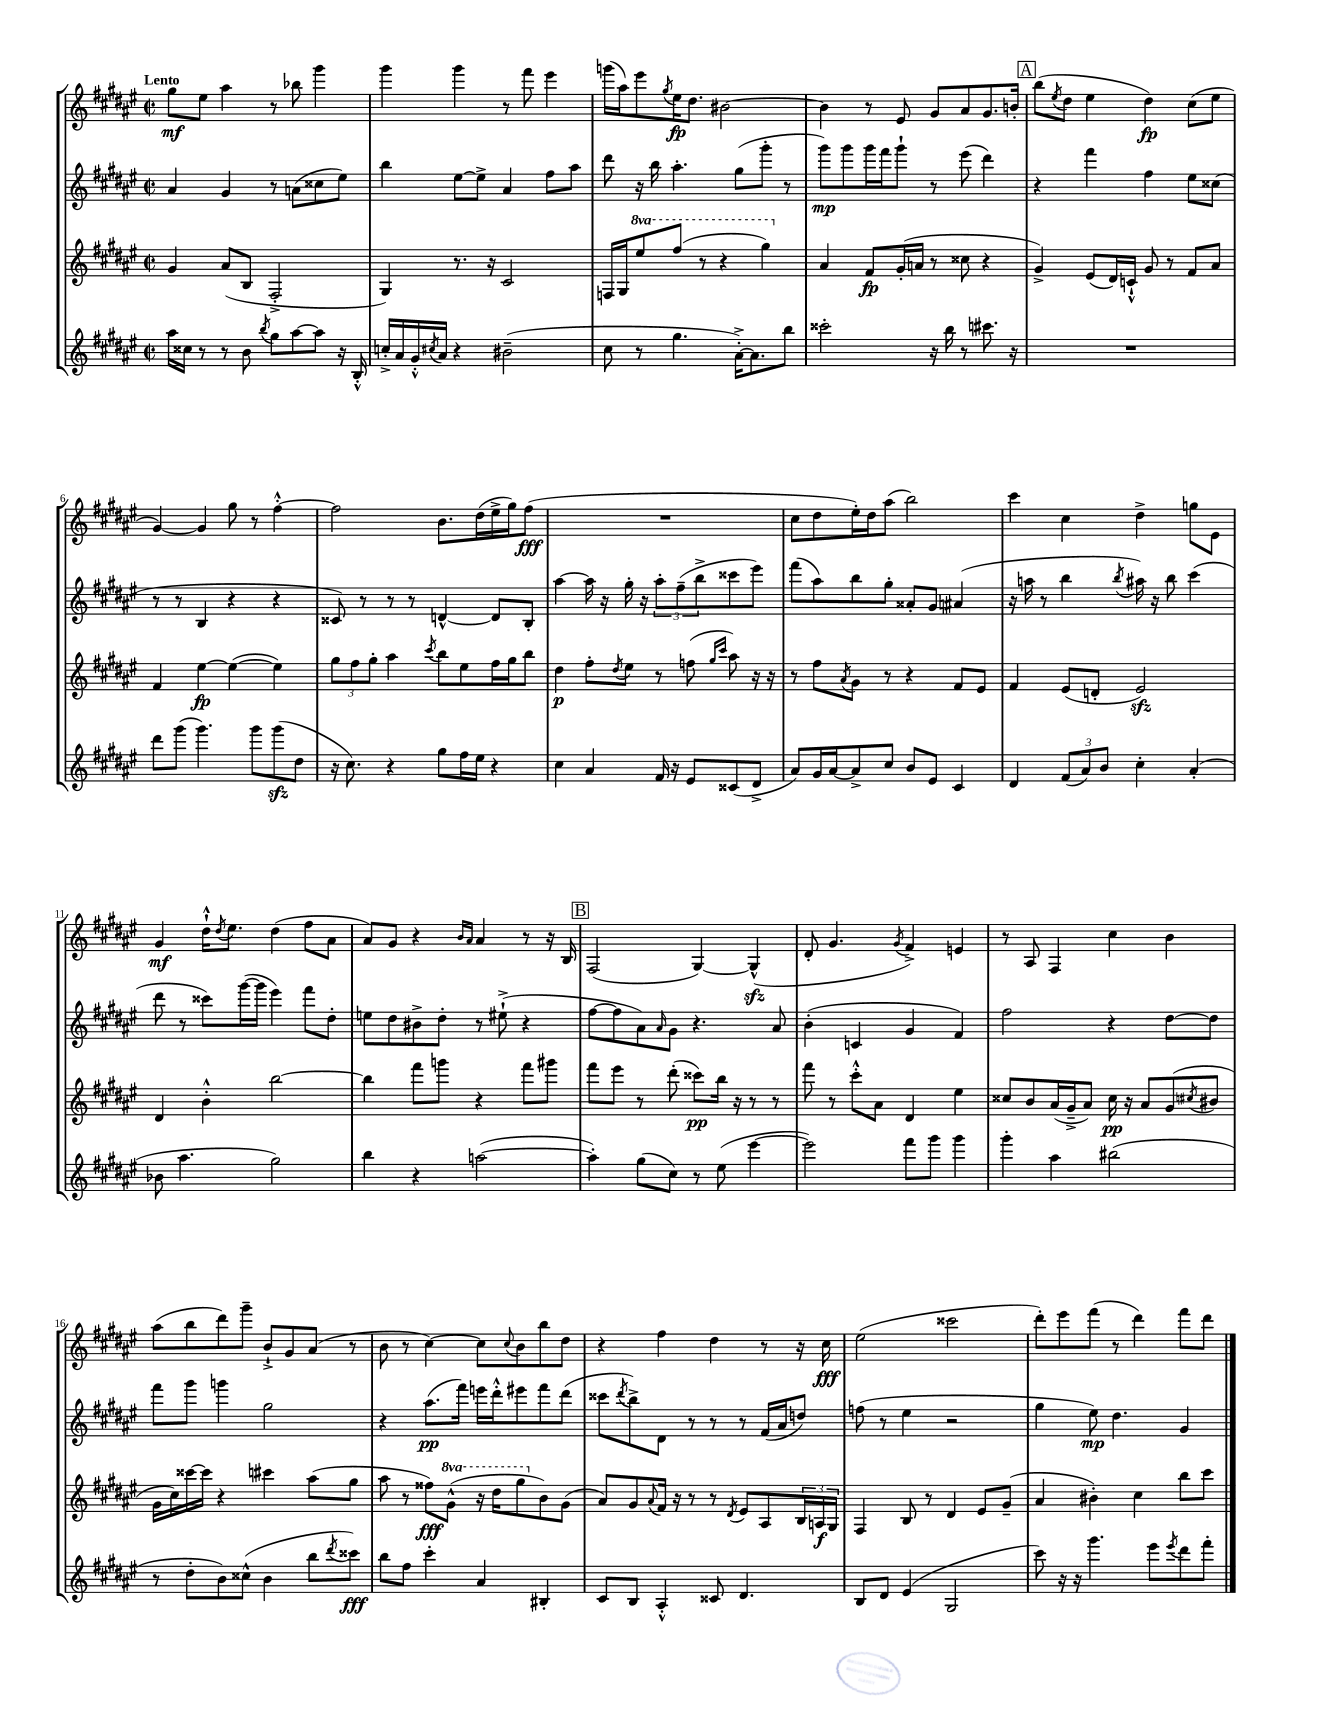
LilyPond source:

<<
\new StaffGroup <<
\new Staff = "s0" {
    \clef treble \key fis \major \defaultTimeSignature \time 2/2 \tempo "Lento"
    gis''8\mf eis''8 ais''4 r8 bes''8 gis'''4 |
    gis'''4 gis'''4 r8 fis'''8 eis'''4 |
    g'''16( ais''16) eis'''8 \acciaccatura { gis''8 } eis''16\fp dis''8. bis'2~ |
    bis'4 r8 eis'8 gis'8 ais'8 gis'8. b'16-. |
    \mark \markup { \box "A" } b''8( \acciaccatura { eis''8 } dis''8 eis''4 dis''4\fp) cis''8( eis''8 |
    gis'4~) gis'4 gis''8 r8 fis''4~-.-^ |
    fis''2 b'8. dis''16( eis''16-> gis''16) fis''8\fff( |
    R1 |
    cis''8 dis''8 eis''16-.) dis''16 ais''8( b''2) |
    cis'''4 cis''4 dis''4-> g''8 eis'8 |
    gis'4\mf dis''16-!-^ \acciaccatura { dis''8 } eis''8. dis''4( fis''8 ais'8 |
    ais'8) gis'8 r4 \grace { b'16 ais'16 } ais'4 r8 r16 b16 |
    \mark \markup { \box "B" } fis2( gis4~) gis4-^\sfz( |
    dis'8-. gis'4. \acciaccatura { gis'8 } fis'4->) e'4 |
    r8 ais8 fis4 cis''4 b'4 |
    ais''8( b''8 dis'''8) gis'''8-- b'8-!-> gis'8 ais'8( r8 |
    b'8 r8 cis''4~) cis''8 \appoggiatura { cis''8 } b'8 b''8 dis''8 |
    r4 fis''4 dis''4 r8 r16 cis''16\fff |
    eis''2( cisis'''2 |
    dis'''8-.) eis'''8 fis'''8( r8 dis'''4) fis'''8 dis'''8 \bar "|." |
}
\new Staff = "s1" {
    \clef treble \key fis \major \defaultTimeSignature \time 2/2
    ais'4 gis'4 r8 a'8( cisis''8 eis''8) |
    b''4 eis''8~ eis''8-> ais'4 fis''8 ais''8 |
    dis'''8 r16 b''16 ais''4.-. gis''8( gis'''8-. r8 |
    gis'''8\mp) gis'''8 gis'''16 fis'''16 gis'''8-! r8 eis'''8( dis'''4) |
    \mark \markup { \box "A" } r4 fis'''4 fis''4 eis''8 cisis''8( |
    r8 r8 b4 r4 r4 |
    cisis'8) r8 r8 r8 d'4~-^ d'8 b8-. |
    ais''4~ ais''16 r16 gis''16-. r16 \tuplet 3/2 { ais''8-. fis''8--( b''8-> } cisis'''8 eis'''8) |
    fis'''8( ais''8) b''8 gis''8-. aisis'8-. gis'8 ais'4( |
    r16 a''16 r8 b''4 \acciaccatura { b''8 } ais''16) r16 b''8 cis'''4( |
    dis'''8 r8 cisis'''8) gis'''16~( gis'''16 eis'''4) fis'''8 dis''8-. |
    e''8 dis''8 bis'8-> dis''8-. r8 eis''8-!->( r4 |
    \mark \markup { \box "B" } fis''8~ fis''8 ais'8) \grace { ais'16 } gis'8 r4. ais'8 |
    b'4-.( c'4 gis'4 fis'4) |
    fis''2 r4 dis''8~ dis''8 |
    fis'''8 gis'''8 g'''4 gis''2 |
    r4 ais''8.\pp( fis'''16) e'''16 dis'''16-.-^ eis'''8 fis'''8 dis'''8( |
    cisis'''8 \acciaccatura { dis'''8 } b''8->) dis'8 r8 r8 r8 fis'16( ais'16 d''8) |
    f''8( r8 eis''4 r2 |
    gis''4 eis''8\mp) dis''4. gis'4 \bar "|." |
}
\new Staff = "s2" {
    \clef treble \key fis \major \defaultTimeSignature \time 2/2 \set Staff.ottavationMarkups = #ottavation-simple-ordinals
    gis'4 ais'8( b8 fis2-.-> |
    gis4) r8. r16 cis'2 |
    f16 gis16 \ottava #1 eis'''8 fis'''8( r8 r4 gis'''4) \ottava #0 |
    ais'4 fis'8\fp gis'16-.( a'16 r8 cisis''8 r4 |
    \mark \markup { \box "A" } gis'4->) eis'8( dis'16) c'16-!-^ gis'8 r8 fis'8 ais'8 |
    fis'4 eis''4~\fp eis''4~( eis''4) |
    \tuplet 3/2 { gis''8 fis''8 gis''8-. } ais''4 \acciaccatura { cis'''8 } b''8 eis''8 fis''16 gis''16 b''8 |
    dis''4\p fis''8-. \acciaccatura { dis''8 } eis''8 r8 f''8( \grace { gis''16 cis'''16 } ais''8) r16 r16 |
    r8 fis''8 \acciaccatura { ais'8 } gis'8 r8 r4 fis'8 eis'8 |
    fis'4 eis'8( d'8-. eis'2\sfz) |
    dis'4 b'4-.-^ b''2~ |
    b''4 fis'''8 g'''8 r4 fis'''8 gis'''8 |
    \mark \markup { \box "B" } fis'''8 eis'''8 r8 dis'''8-.( cisis'''8\pp) b''16 r16 r8 r8 |
    fis'''8 r8 cis'''8-.-^ ais'8 dis'4 eis''4 |
    cisis''8 b'8 ais'16( gis'16---> ais'8) cisis''16\pp r16 ais'8 gis'8( \acciaccatura { cis''8 } bis'8 |
    gis'16 cis''16) cisis'''16~ cisis'''16 r4 cis'''4 ais''8( gis''8 |
    ais''8 r8 fisis''8\fff) \ottava #1 gis''8-^( r16 dis'''16 gis'''8 \ottava #0 b'8) gis'8( |
    ais'8) gis'8 \appoggiatura { ais'8 } fis'16 r16 r8 r8 \acciaccatura { dis'8 } eis'8 ais8 \tuplet 3/2 { b16 a16\f gis16 } |
    fis4 b8 r8 dis'4 eis'8 gis'8--( |
    ais'4 bis'4-.) cis''4 b''8 cis'''8 \bar "|." |
}
\new Staff = "s3" {
    \clef treble \key fis \major \defaultTimeSignature \time 2/2
    ais''16 cisis''16 r8 r8 b'8 \acciaccatura { b''8 } gis''8 ais''8~ ais''8 r16 b16-.-^ |
    c''16-.-> ais'16 gis'16-.-^ \acciaccatura { cis''8 } ais'16 r4 bis'2--( |
    cis''8 r8 gis''4. ais'16~-.->) ais'8. b''8 |
    cisis'''2-. r16 b''16 r8 cis'''8. r16 |
    \mark \markup { \box "A" } R1 |
    dis'''8 gis'''8( gis'''4.) gis'''8 gis'''8\sfz( dis''8 |
    r16 cis''8.) r4 gis''8 fis''16 eis''16 r4 |
    cis''4 ais'4 fis'16 r16 eis'8 cisis'8( dis'8-> |
    ais'8) gis'16 ais'16~ ais'8-> cis''8 b'8 eis'8 cis'4 |
    dis'4 \tuplet 3/2 { fis'8( ais'8) b'8 } cis''4-. ais'4-.( |
    bes'8 ais''4. gis''2) |
    b''4 r4 a''2~( |
    \mark \markup { \box "B" } a''4-.) gis''8( cis''8) r8 eis''8( eis'''4~ |
    eis'''2) fis'''8 gis'''8 gis'''4 |
    gis'''4-. ais''4 bis''2( |
    r8 dis''8-. b'8) cisis''8-^( b'4 b''8 \acciaccatura { dis'''8 } cisis'''8\fff) |
    b''8 fis''8 cis'''4-. ais'4 bis4-. |
    cis'8 b8 ais4-.-^ cisis'8 dis'4. |
    b8 dis'8 eis'4( gis2 |
    cis'''8) r16 r16 gis'''4. eis'''8 \acciaccatura { eis'''8 } dis'''8 fis'''8-. \bar "|." |
}
>>
>>
